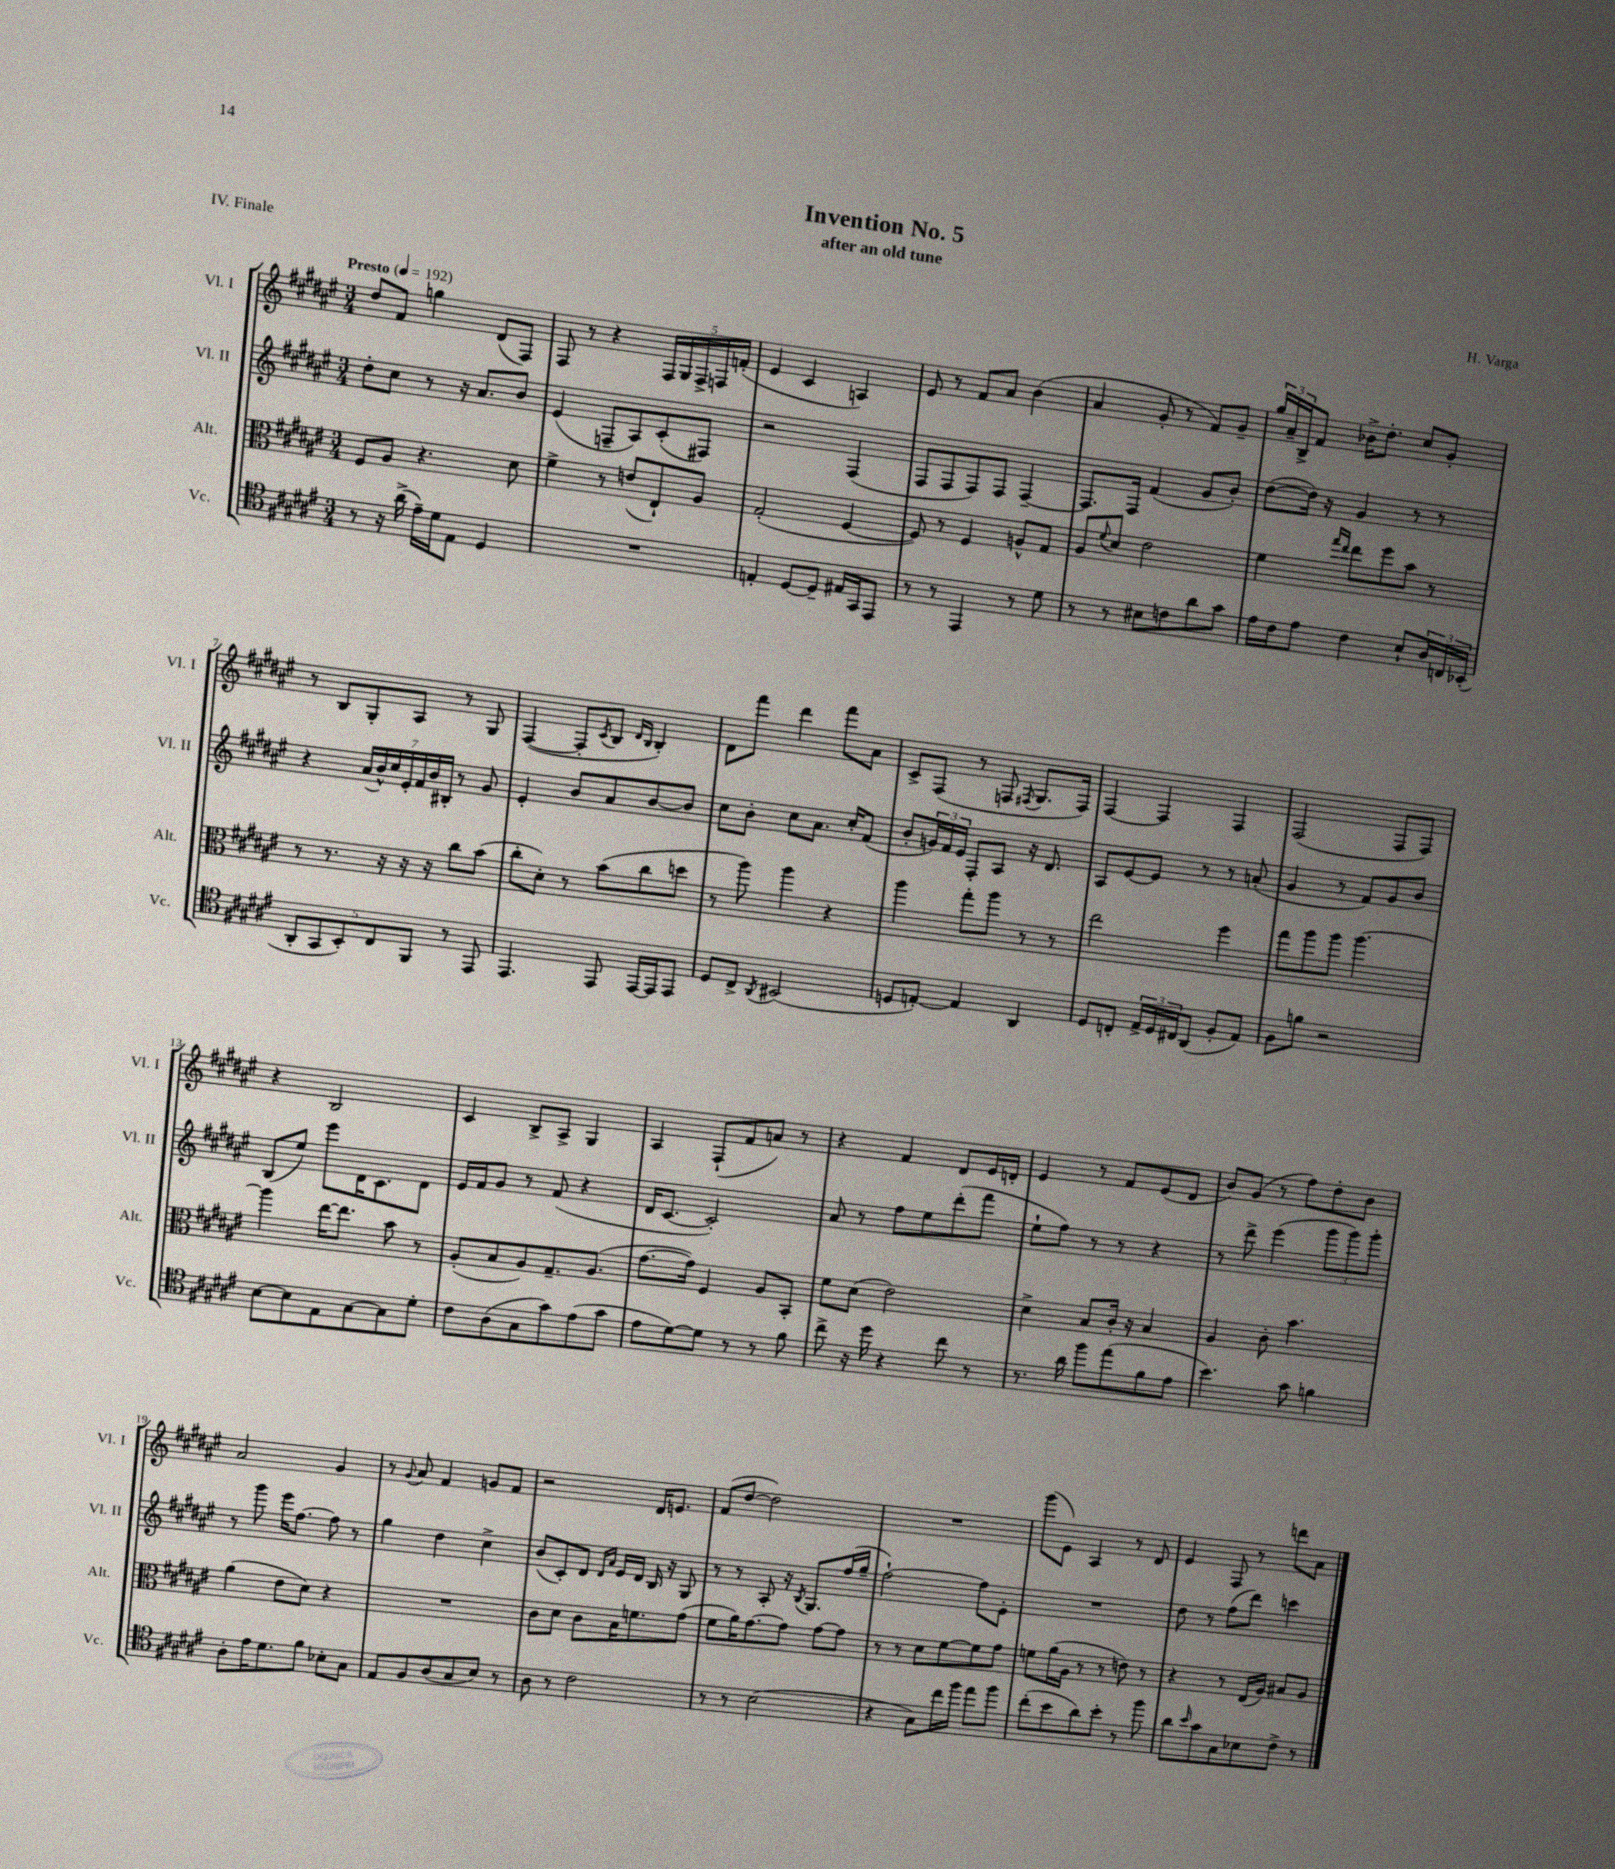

**kern	**kern	**kern	**kern
*part4	*part3	*part2	*part1
*staff4	*staff3	*staff2	*staff1
*I"Vc.	*I"Alt.	*I"Vl. II	*I"Vl. I
*I'Vc.	*I'Alt.	*I'Vl. II	*I'Vl. I
*clefC4	*clefC3	*clefG2	*clefG2
*k[f#c#g#d#a#e#]	*k[f#c#g#d#a#e#]	*k[f#c#g#d#a#e#]	*k[f#c#g#d#a#e#]
*M3/4	*M3/4	*M3/4	*M3/4
*MM192	*MM192	*MM192	*MM192
=1	=1	=1	=1
!	!	!	!LO:TX:a:B:t=Presto
8r	8F#/L	8dd#'\L	8dd#/L
16r	8A#/J	8cc#\J	8f#/J
(16a#^\	.	.	.
16e#~\LL)	4.r	8r	4ggn\
16d#\J	.	.	.
8E#\J	.	16r	.
.	.	8.a#/L	.
4D#/	.	.	(8d#/L
.	8d#\	8b/J	8F#/J)
=2	=2	=2	=2
2.r	4f#^\	(4e#/	8F#/
.	.	.	8r
.	8r	8Fn~/L	4r
.	(8en/L	8A#/)	.
.	8E#`/)	(8c#'/	20F#/LL
.	.	.	20G#/
.	.	.	20F#^/
.	8A#/J	8F#X/J)	.
.	.	.	20Fn/
.	.	.	(20fn'/JJ
=3	=3	=3	=3
4En'/	(2G#'/	2r	4e#/
[8D#/L	.	.	4c#/
8D#~/J]	.	.	.
16E#X/LL	[4F#/	(4F#/	4An/)
16GG#/J	.	.	.
8EE#/J	.	.	.
=4	=4	=4	=4
8r	8F#/])	8F#/L	8e#/
8r	8r	8F#/	8r
4EE#/	4F#/	8F#/)	8f#/L
.	.	8F#/J	8a#/J
8r	8An^^/L	[4F#~/	(4b\
8d#\	8G#/J	.	.
=5	=5	=5	=5
8r	8A#/L	8.F#/L]	4a#/
.	8qqf#/	.	.
8r	8d#/J	.	.
.	.	16F#/Jk	.
8B#X\L	2e#\	(4f#/	8g#'/
8cn\	.	.	8r
8a#\	.	8g#/L	8f#/L)
8g#\J	.	8b'/J)	8g#~/J
=6	=6	=6	=6
16e#\LL	4f#\	([8dd#\L	24gg#/LL
.	.	.	24a#~/
16c#\J	.	.	.
.	.	.	24B^/J
8e#\J	.	16dd#\Jk])	8f#/J
.	.	16r	.
.	16qqgg#/LL	.	.
.	16qqee#/JJ	.	.
4c#\	8ee#\L	4g#/	16b-X^\KL
.	.	.	8.dd#'\J
.	8ff#\	.	.
8B`/L	8b\J	8r	8cc#/L
24A#/L	8r	8r	8g#'/J
24Cn/	.	.	.
(24BB-X'/JJ	.	.	.
!!LO:LB:g=z
=7	=7	=7	=7
10AA#'/L	8r	4r	8r
10GG#/	.	.	.
.	8.r	.	8B/L
10BB'/)	.	.	.
.	.	(28a#/LL	8G#'/
.	.	28b^^/)	.
10C#/	.	.	.
.	16r	.	.
.	.	28cc#/	.
.	.	28e#'/	.
.	16r	.	8A#/J
.	.	28f#/	.
10FF#/J	.	.	.
.	.	28b/	.
.	16r	.	.
.	.	28B#X'/JJ	.
8r	8cc#\L	8r	8r
8EE#/	(8b\J	8g#/	8G#/
=8	=8	=8	=8
4.EE#/	8cc#'\L	4e#'/	([4F#/
.	8d#'\J)	.	.
.	8r	8b/L	8F#'/L]
.	.	.	8qc#/
8EE#/	(8b\L	8a#/	8B/J
.	.	.	16qqd#/LL
.	.	.	16qqB/JJ
[16EE#/LL	8cc#\	[8b/	4B'/)
16EE#/J]	.	.	.
8EE#/J	8ddn\J	8b/J]	.
=9	=9	=9	=9
8D#/L	8r	8cc#\L	8d#\L
8C#^/J	8aa#\)	8b'\J	8fff#\J
8qAA#/	.	.	.
(2BB#X/	4aa#\	8cc#\L	4ddd#\
.	.	8.a#\J	.
.	4r	.	8fff#\L
.	.	16cc#'/KL	.
.	.	(8f#/J	8a#\J
=10	=10	=10	=10
8Dn/L	4aa#\	8b'/L	8c#^/L
[8En'/J)	.	24gn/L)	(8F#/J
.	.	24f#/	.
.	.	24e#/JJ	.
4E/]	8gg#'\L	8F#'/L	8r
.	8aa#\J	8A#/J	8Fn/
.	.	.	8qF#X/
4AA#/	8r	16r	8.G#/L
.	.	8.d#/	.
.	8r	.	.
.	.	.	16F#/Jk)
=11	=11	=11	=11
8D#/L	2ee#\	8A#/L	[4F#/
8Cn'/J	.	[8e#/	.
24E#^/LL	.	8e#/J]	4F#/]
24D#/	.	.	.
24C#X/J	.	.	.
(8AA#/J	.	8r	.
8F#'/L	4ff#\	8r	4F#/
8E#/J)	.	(8an'/	.
=12	=12	=12	=12
8F#\L	8gg#\L	4g#/	(2F#/
8fn\J	8aa#\	.	.
2r	8aa#\J	8r	.
.	[4.aa#\	8f#/L)	.
.	.	8g#/	8F#/L
.	.	8b/J	8F#/J)
!!LO:LB:g=z
=13	=13	=13	=13
[8B\L	4aa#\]	(8B/L	4r
8B\]	.	8ee#/J)	.
8E#\	[16ee#\KL	8eee#\L	2B/
.	8.ee#\J]	.	.
[8G#\	.	16d#\K	.
.	.	8.c#\	.
8G#\]	8b\	.	.
8d#'\J	8r	8d#\J	.
=14	=14	=14	=14
8c#\L	(8A#'/L	16e#/LL	4c#/
.	.	16f#/J	.
(8A#\	8B/	8g#/J	.
8G#\	8A#/)	8r	8B^/L
8g#\)	8.G#~/	(8f#/	8A#^/J
(8e#\	.	4r	4G#/
.	(8.A#/J	.	.
8g#\J	.	.	.
=15	=15	=15	=15
8e#\L	[8.g#\L	16d#/KL	4A#/
.	.	[8.c#/J	.
[8d#\)	.	.	.
.	16g#\Jk])	.	.
8d#\J]	4F#/	2c#'/])	(8F#`/L
8r	.	.	8f#/
8r	8A#/L	.	8an/J)
8f#\	8BB'/J	.	8r
=16	=16	=16	=16
8cc#^\	8f#\L	8a#/	4r
16r	(8d#\J	8r	.
16dd#\	.	.	.
4r	2e#\)	8ff#\L	4f#/
.	.	8ee#\	.
8cc#\	.	(8ddd#'\	8d#/L
8r	.	8fff#\J	16e#/L
.	.	.	16dn'/JJ
=17	=17	=17	=17
8.r	4d#^\	8ee#`\L	4e#/
.	.	8ff#\J)	.
16a#\	.	.	.
8ff#\L	8B/L	8r	8r
(8ee#\	16c#'/Jk	8r	8f#/L
.	16r	.	.
8f#\	4B/	4r	(8e#/
8e#\J	.	.	8d#/J
=18	=18	=18	=18
4.b\)	4A#/	8r	8b/L)
.	.	8ddd#^\	(8g#/J
.	8c#'\	(4eee#\	8r
8g#\	4.b\	.	8ff#\L)
4fn\	.	12ggg#\L	8dd#'\
.	.	12ggg#\)	.
.	.	.	8b\J
.	.	12ggg#'\J	.
!!LO:LB:g=z
=19	=19	=19	=19
8A#'\L	(4a#\	8r	2a#/
16e#\K	.	8ggg#\	.
8.d#\	.	.	.
.	8e#\L	16eee#\KL	.
.	.	[8.ff#\J	.
8f#\J	8d#\J)	.	.
8B-X'\L	4r	8ff#\]	4g#/
8G#\J	.	8r	.
=20	=20	=20	=20
8E#/L	2.r	4gg#\	8r
.	.	.	8qqg#/
8F#/	.	.	8a#/
(8A#/	.	4dd#\	4f#/
8G#/	.	.	.
8B/J)	.	4cc#^\	8gn/L
8r	.	.	8f#/J
=21	=21	=21	=21
8A#\	8c#\L	(8b/L	2r
8r	8d#\J	8c#'/)	.
2c#\	8c#\L	8d#/J	.
.	.	16qqd#/LL	.
.	.	16qqa#/JJ	.
.	16B\K	16e#/LL	.
.	8.fn\	16d#/JJ	.
.	.	16B/	16d#/KL
.	.	16r	8.en/J
.	(8g#\J	8G#/	.
=22	=22	=22	=22
8r	8f#\L	8r	(8f#/L
8r	16a#\K)	8r	[8dd#/J
.	[8.g#\	.	.
(2B\	.	8A#'/	2dd#\])
.	8g#\J]	16r	.
.	.	8qB/	.
.	.	8.G#/L	.
.	[8g#\L	.	.
.	8g#\J]	(16ff#/L	.
.	.	16gg#~/JJ	.
=23	=23	=23	=23
4r	8r	[2ff#`\)	2.r
.	8r	.	.
8G#\L)	8d#\L	.	.
16cc#\L	[8f#\	.	.
16ff#\JJ	.	.	.
8ee#\L	8f#\]	8ff#\L]	.
8ff#\J	8g#\J	8e#'\J	.
=24	=24	=24	=24
(8cc#'\L	8fn\L	2.r	(8ggg#\L
8b\	(16a#\L	.	8e#\J)
.	16A#\JJ	.	.
8a#\)	8r	.	4A#/
8b'\J	8r	.	.
8r	8en\)	.	8r
8ff#\	8r	.	8d#/
=25	=25	=25	=25
8a#\L	4r	8dd#\	4e#/
16qqb/	.	.	.
8g#\	.	8r	.
8G#\	8r	(8ff#\L	8F#/
8B-X\	(16E#/LL	8ddd#\J)	8r
.	16A#/JJ)	.	.
8c#^\J	8B#X/L	4cccn\	8dddn\L
8r	8A#/J	.	8a#\J
==	==	==	==
*-	*-	*-	*-
